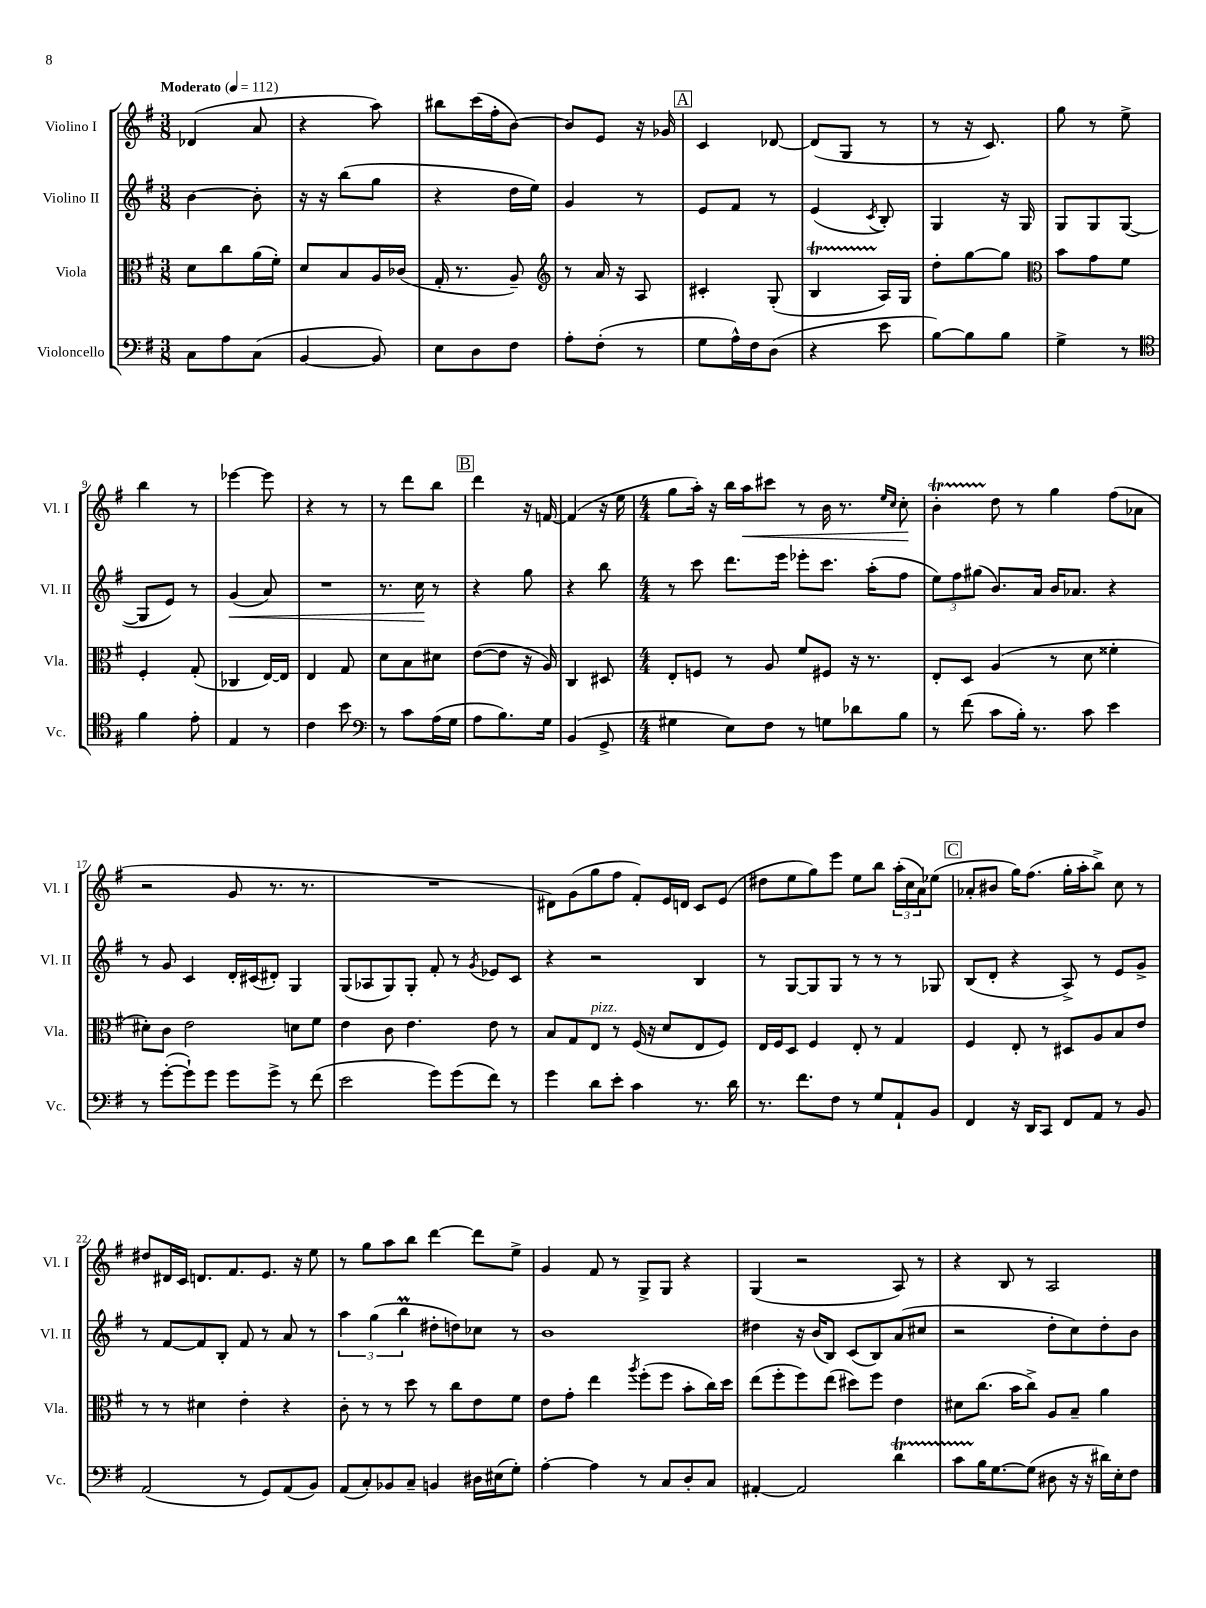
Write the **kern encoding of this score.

**kern	**kern	**kern	**kern
*staff4	*staff3	*staff2	*staff1
*clefF4	*clefC3	*clefG2	*clefG2
*k[f#]	*k[f#]	*k[f#]	*k[f#]
*M3/8	*M3/8	*M3/8	*M3/8
*MM112	*MM112	*MM112	*MM112
8C	8d	[4b	(4d-
8A	8cc	.	.
(8C	(16a	8b']	8a
.	16f#')	.	.
=	=	=	=
[4BB	8d	16r	4r
.	.	16r	.
.	8B	(8bb	.
8BB])	16A	8gg	8aa)
.	(16c-	.	.
=	=	=	=
8E	16G'	4r	8bb#
.	8.r	.	.
8D	.	.	(16ccc
.	.	.	16ff#'
8F#	8A~)	16dd	[8b)
.	.	16ee)	.
=	=	=	=
*	*clefG2	*	*
8A'	8r	4g	8b]
(8F#'	16a	.	8e
.	16r	.	.
8r	8A	8r	16r
.	.	.	16g-
=	=	=	=
8G	4c#'	8e	4c
16A^^)	.	8f#	.
16F#	.	.	.
(8D	(8G'	8r	[8d-
=	=	=	=
4r	4B	(4e	(8d-]
.	.	.	8G
.	.	8qc	.
8e	16A)	8B')	8r
.	16G	.	.
=	=	=	=
[8B)	8dd'	4G	8r
8B]	[8gg	.	16r
.	.	.	8.c)
8B	8gg]	16r	.
.	.	16G	.
=	=	=	=
*	*clefC3	*	*
4G^	8b	8G	8gg
.	8g	8G	8r
8r	8f#	([8G	8ee^
=	=	=	=
*clefC4	*	*	*
4f#	4F#'	8G]	4bb
.	.	8e)	.
8e'	(8G'	8r	8r
=	=	=	=
4E	4C-	(4g	[4eee-
8r	[16E)	8a)	8eee-]
.	16E]	.	.
=	=	=	=
4c	4E	4.r	4r
8b	8G	.	8r
=	=	=	=
*clefF4	*	*	*
8r	8d	8.r	8r
8c	8B	.	8ddd
.	.	16cc	.
(16A	8d#	8r	8bb
16G	.	.	.
=	=	=	=
8A	([8e	4r	4ddd
8.B)	8e]	.	.
.	16r	8gg	16r
16G	16A)	.	[16f
=	=	=	=
(4BB	4C	4r	(4f]
8GG^	8D#	8bb	16r
.	.	.	16ee
=	=	=	=
*M4/4	*M4/4	*M4/4	*M4/4
4G#	8E'	8r	8gg
.	8F	8ccc	16aa')
.	.	.	16r
8E)	8r	8.ddd	16bb
.	.	.	16aa
8F#	8A	.	8ccc#
.	.	16eee	.
8r	8f#	8eee-'	8r
8G	8F#	8.ccc	16b
.	.	.	8.r
8d-	16r	.	.
.	8.r	(16aa'	.
.	.	.	16qqee
.	.	.	16qqcc
8B	.	8ff#	8cc'
=	=	=	=
8r	8E'	12ee)	4b'
.	.	12ff#	.
(8f#	8D	.	.
.	.	(12gg#	.
8c	(4A	8.b)	8dd
16B')	.	.	8r
8.r	.	16a	.
.	8r	16b	4gg
.	.	8.a-	.
8c	8d	.	.
4e	4f##'	4r	(8ff#
.	.	.	8a-
=	=	=	=
8r	8d#')	8r	2r
([8g'	8c	8g	.
8g`])	2e	4c	.
8g	.	.	.
8g	.	16d'	8g
.	.	(16c#	.
8g^	.	8d#')	8.r
8r	8d	4G	.
.	.	.	8.r
(8f#	8f#	.	.
=	=	=	=
2e	4e	(8G	1r
.	.	8A-	.
.	8c	8G)	.
.	4.e	8G'	.
8g)	.	8f#'	.
(8g	.	8r	.
.	.	8qg	.
8f#)	8e	8e-	.
8r	8r	8c	.
=	=	=	=
4g	8B	4r	8d#)
.	8G	.	(8g
8d	8E	2r	8gg
8e'	8r	.	8ff#
4c	(16F#	.	8f#')
.	16r	.	.
.	8d	.	16e
.	.	.	16d
8.r	8E	4B	8c
.	8F#)	.	(8e
16d	.	.	.
=	=	=	=
8.r	16E	8r	8dd#
.	16F#	.	.
.	8D	[8G	8ee
8.f#	.	.	.
.	4F#	8G]	8gg)
8F#	.	8G	8eee
8r	8E'	8r	8ee
8G	8r	8r	8bb
8AA`	4G	8r	(24aa'
.	.	.	24cc
.	.	.	24a)
8BB	.	8G-	(8ee-
=	=	=	=
4FF#	4F#	(8B	8a-'
.	.	8d'	8b#
16r	8E'	4r	16gg)
16DD	.	.	(8.ff#
8CC	8r	.	.
8FF#	8D#	8A^)	16gg'
.	.	.	16aa'
8AA	8A	8r	8bb^)
8r	8B	8e	8cc
8BB	8e	8g^	8r
=	=	=	=
(2AA	8r	8r	8dd#
.	8r	[8f#	16d#
.	.	.	16c
.	4d#	8f#]	8.d
.	.	8B'	.
.	.	.	8.f#
8r	4e'	8f#	.
8GG)	.	8r	8.e
(8AA	4r	8a	.
.	.	.	16r
8BB)	.	8r	8ee
=	=	=	=
(8AA	8c'	6aa	8r
8C')	8r	.	8gg
.	.	(6gg	.
8BB-	8r	.	8aa
.	.	6bb	.
8C~	8dd	.	8bb
4BB	8r	8dd#'	[4ddd
.	8cc	8dd)	.
16D#	8e	8cc-	8ddd]
(16E#	.	.	.
8G')	8f#	8r	8ee^
=	=	=	=
[4A'	8e	1b	4g
.	8g'	.	.
4A]	4ee	.	8f#
.	.	.	8r
.	8qaa	.	.
8r	(8ff#'	.	8G^
8C	8ff#	.	8G
8D'	8b'	.	4r
8C	16cc)	.	.
.	16dd	.	.
=	=	=	=
[4AA#'	(8ee	4dd#	(4G
.	8ff#'	.	.
2AA#]	8ff#)	16r	2r
.	.	(16b	.
.	(8ee	8B)	.
.	8dd#)	(8c	.
.	8ff#	8B)	.
4d	4e	(8a	8A)
.	.	8cc#	8r
=	=	=	=
8c	8d#	2r	4r
16B	(8.cc	.	.
[8.G	.	.	.
.	.	.	8B
.	16b	.	.
(8G]	8cc^)	.	8r
8D#	8A	8dd'	2A
16r	8B~	8cc)	.
16r	.	.	.
16d#)	4a	8dd'	.
16E'	.	.	.
8F#	.	8b	.
==	==	==	==
*-	*-	*-	*-
